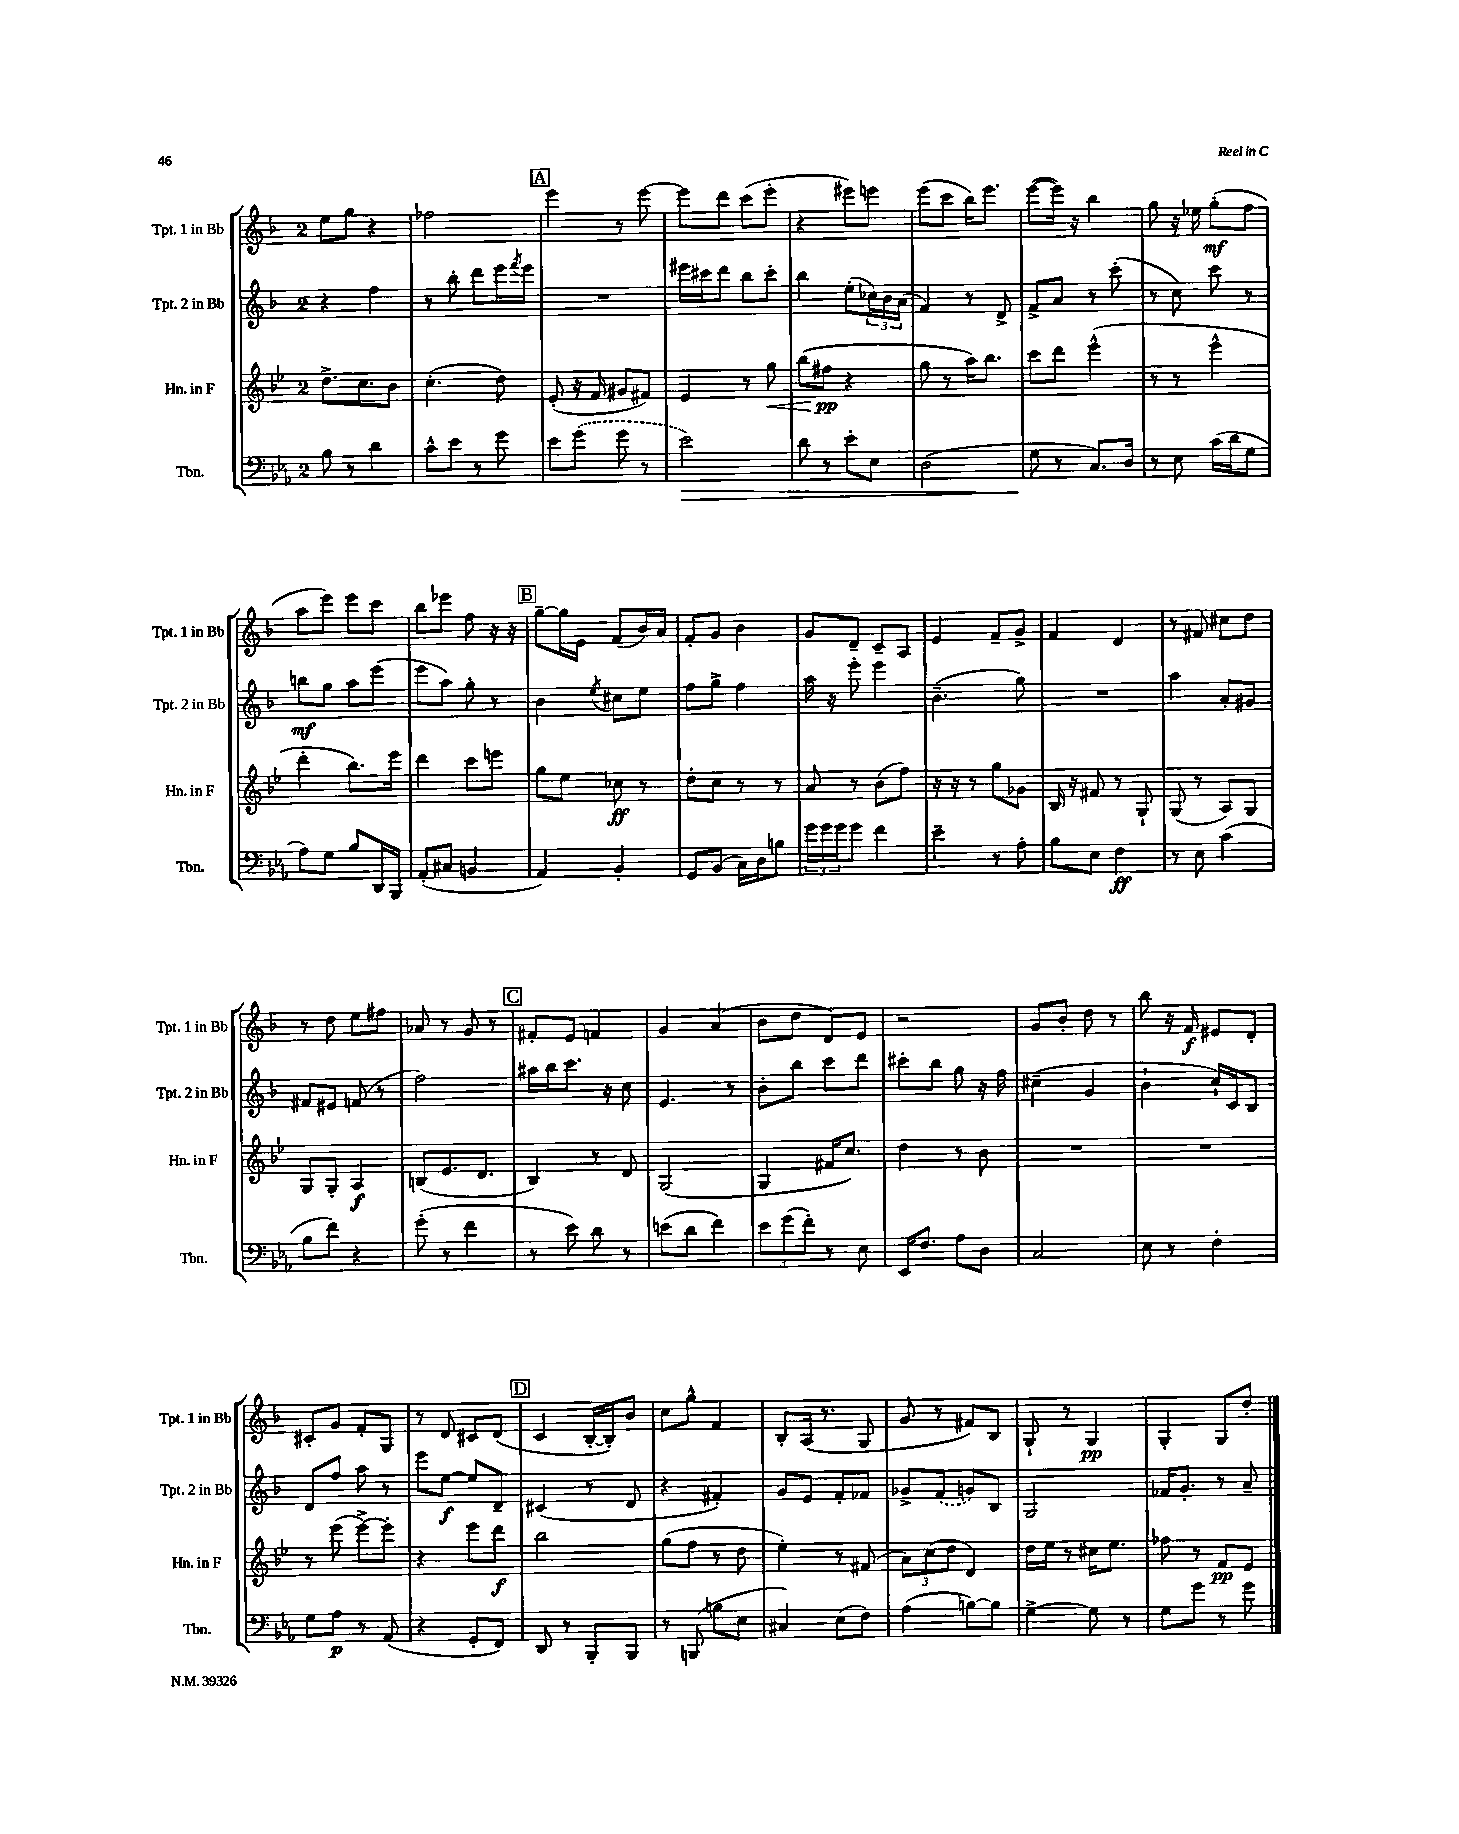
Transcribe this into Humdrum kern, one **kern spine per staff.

**kern	**dynam	**kern	**dynam	**kern	**dynam	**kern	**dynam
*part4	*part4	*part3	*part3	*part2	*part2	*part1	*part1
*staff4	*staff4	*staff3	*staff3	*staff2	*staff2	*staff1	*staff1
*I"Tbn.	*	*I"Hn. in F	*	*I"Tpt. 2 in Bb	*	*I"Tpt. 1 in Bb	*
*I'Tbn.	*	*I'Hn. in F	*	*I'Tpt. 2 in Bb	*	*I'Tpt. 1 in Bb	*
*clefF4	*	*clefG2	*	*clefG2	*	*clefG2	*
*k[b-e-a-]	*	*k[b-e-]	*	*k[b-]	*	*k[b-]	*
*M2/4	*	*M2/4	*	*M2/4	*	*M2/4	*
=2	=2	=2	=2	=2	=2	=2	=2
8B-\	.	8.dd^\L	.	4r	.	8ee\L	.
8r	.	.	.	.	.	8gg\J	.
.	.	8.cc\	.	.	.	.	.
4d\	.	.	.	4ff\	.	4r	.
.	.	8b-\J	.	.	.	.	.
=3	=3	=3	=3	=3	=3	=3	=3
8c^^\L	.	(4.cc'\	.	8r	.	2ff-X\	.
8e-\J	.	.	.	8bb-'\	.	.	.
8r	.	.	.	8ddd\L	.	.	.
8g\	.	8dd\)	.	16eee\L	.	.	.
.	.	.	.	8qfff/	.	.	.
.	.	.	.	16eee\JJ	.	.	.
!!LO:REH:place=s1:t=A
=4	=4	=4	=4	=4	=4	=4	=4
8e-\L	.	(8e-'/	.	2r	.	4eee\	.
(8g\J	.	16r	.	.	.	.	.
.	.	16f/	.	.	.	.	.
8g\	.	8g#X/L	.	.	.	8r	.
8r	.	8f#X/J)	.	.	.	[8eee\	.
=5	=5	=5	=5	=5	=5	=5	=5
!	!LO:HP:b	!	!	!	!	!	!
2e-\)	>	4e-/	.	16eee#X\LL	.	8eee\L]	.
.	.	.	.	16ccc#X\J	.	.	.
.	.	.	.	8ddd\J	.	8ddd\J	.
.	.	8r	.	8bb-\L	.	(8ccc\L	.
!	!	!	!LO:HP:b	!	!	!	!
.	.	8gg\	<	8ccc#'\J	.	8eee'\J	.
=6	=6	=6	=6	=6	=6	=6	=6
8d\	.	(8bb-\L	.	4bb-\	.	4r	.
8r	.	8ff#X\J	pp	.	.	.	.
8e-'\L	.	4r	[	(8ee'\L	.	8eee#X\L)	.
8E-\J	.	.	.	24cc-X\L)	.	8eeen\J	.
.	.	.	.	24b-\	.	.	.
.	.	.	.	(24a\JJ	.	.	.
=7	=7	=7	=7	=7	=7	=7	=7
(2D\	.	8gg\	.	4f/)	.	(8eee\L	.
.	.	8r	.	.	.	8ccc\J	.
.	.	16aa\KL)	.	8r	.	16bb-\KL)	.
.	.	8.bb-\J	.	.	.	8.eee\J	.
.	.	.	.	8d^/	.	.	.
=8	=8	=8	=8	=8	=8	=8	=8
8G\	.	8ccc\L	.	8f^/L	.	([8eee\L	.
8r	]	8ddd\J	.	8a/J	.	16eee\Jk])	.
.	.	.	.	.	.	16r	.
8.C/L)	.	(4eee-^^\	.	8r	.	4bb-\	.
.	.	.	.	(8ccc'\	.	.	.
16D/Jk	.	.	.	.	.	.	.
=9	=9	=9	=9	=9	=9	=9	=9
8r	.	8r	.	8r	.	8gg\	.
8E-\	.	8r	.	8cc\)	.	16r	.
.	.	.	.	.	.	16ee-X\	.
(16c\LL	.	4eee-^^\	.	8ccc\	.	(8gg'\L	mf
16d\J	.	.	.	.	.	.	.
8G\J	.	.	.	8r	.	8ff\J	.
!!LO:LB:g=z
=10	=10	=10	=10	=10	=10	=10	=10
8A-\L)	.	4ddd'\	.	8bbn\L	mf	8aa\L	.
8G\J	.	.	.	8gg\J	.	8eee\J)	.
8B-/L	.	8.bb-\L)	.	8aa\L	.	8eee\L	.
16DD/L	.	.	.	(8eee\J	.	8ccc\J	.
16BBB-/JJ	.	16eee-\Jk	.	.	.	.	.
=11	=11	=11	=11	=11	=11	=11	=11
(8AA-'/L	.	4ddd\	.	8eee\L	.	8bb-\L	.
8C#X/J	.	.	.	8aa\J)	.	8eee-X\J	.
4BBn/	.	8ccc\L	.	8gg'\	.	8ff\	.
.	.	8eeen\J	.	8r	.	16r	.
.	.	.	.	.	.	16r	.
!!LO:REH:place=s1:t=B
=12	=12	=12	=12	=12	=12	=12	=12
4AA-/)	.	8gg\L	.	4b-\	.	[8gg~\L	.
.	.	8ee-\J	.	.	.	16gg\L]	.
.	.	.	.	.	.	16e\JJ	.
.	.	.	.	8qee/	.	.	.
4BB-'/	.	8cc-X\	ff	8cc#X\L	.	(8f/L	.
.	.	8r	.	8ee\J	.	16b-/L)	.
.	.	.	.	.	.	16a/JJ	.
=13	=13	=13	=13	=13	=13	=13	=13
8GG/L	.	8dd'\L	.	8ff\L	.	8f'/L	.
(8BB-/J	.	8cc\J	.	8gg^\J	.	8g/J	.
16C\LL)	.	8r	.	4ff\	.	4b-\	.
16D\J	.	.	.	.	.	.	.
8Bn\J	.	8r	.	.	.	.	.
=14	=14	=14	=14	=14	=14	=14	=14
24g\LL	.	8a/	.	16aa\	.	8g/L	.
24g\	.	.	.	.	.	.	.
.	.	.	.	16r	.	.	.
24g\J	.	.	.	.	.	.	.
8g\J	.	8r	.	8eee'\	.	8d~/J	.
4f\	.	(8b-\L	.	4eee\	.	8c~/L	.
.	.	8ff\J)	.	.	.	8A/J	.
=15	=15	=15	=15	=15	=15	=15	=15
4e-~\	.	16r	.	(4.b-~\	.	4e/	.
.	.	16r	.	.	.	.	.
.	.	8r	.	.	.	.	.
8r	.	8gg\L	.	.	.	8f~/L	.
8A-'\	.	8g-X\J	.	8gg\)	.	8g^/J	.
=16	=16	=16	=16	=16	=16	=16	=16
8B-\L	.	16B-/	.	2r	.	4f/	.
.	.	16r	.	.	.	.	.
8E-\J	.	8f#X/	.	.	.	.	.
4F\	ff	8r	.	.	.	4d/	.
.	.	8G`/	.	.	.	.	.
=17	=17	=17	=17	=17	=17	=17	=17
8r	.	(8G/	.	4aa\	.	8r	.
8E-\	.	8r	.	.	.	8f#X/	.
(4c\	.	8A/L)	.	8a'/L	.	8cc#X\L	.
.	.	8G/J	.	8g#X/J	.	8dd\J	.
!!LO:LB:g=z
=18	=18	=18	=18	=18	=18	=18	=18
8B-\L	.	8G/L	.	8f#X/L	.	8r	.
8f\J)	.	8G'/J	.	8e#X/J	.	8dd\	.
4r	.	4A/	f	(8fn/	.	8ee\L	.
.	.	.	.	8r	.	8ff#X\J	.
=19	=19	=19	=19	=19	=19	=19	=19
(8g'\	.	(8Bn/L	.	2ff\)	.	8a-X/	.
8r	.	8.e-/	.	.	.	8r	.
4f\	.	.	.	.	.	8g/	.
.	.	8.d/J	.	.	.	.	.
.	.	.	.	.	.	8r	.
!!LO:REH:place=s1:t=C
=20	=20	=20	=20	=20	=20	=20	=20
8r	.	4B-/)	.	16aa#X\LL	.	8f#X'/L	.
.	.	.	.	16bb-\J	.	.	.
8e-\)	.	.	.	8.ccc\J	.	8e/J	.
8d\	.	8r	.	.	.	4fn/	.
.	.	.	.	16r	.	.	.
8r	.	8d/	.	8cc\	.	.	.
=21	=21	=21	=21	=21	=21	=21	=21
(8en\L	.	(2G/	.	4.e/	.	4g/	.
8d\J	.	.	.	.	.	.	.
4f\)	.	.	.	.	.	(4a/	.
.	.	.	.	8r	.	.	.
=22	=22	=22	=22	=22	=22	=22	=22
12e-\L	.	4G/	.	8b-'\L	.	8b-\L	.
(12g\	.	.	.	.	.	.	.
.	.	.	.	8bb-\J	.	8dd\J	.
12f'\J)	.	.	.	.	.	.	.
8r	.	16f#X/KL	.	8ccc\L	.	8d/L)	.
.	.	8.cc/J)	.	.	.	.	.
8E-\	.	.	.	8ddd\J	.	8e/J	.
=23	=23	=23	=23	=23	=23	=23	=23
16EE-/KL	.	4dd\	.	8ccc#X'\L	.	2r	.
8.F/J	.	.	.	.	.	.	.
.	.	.	.	8bb-\J	.	.	.
8A-\L	.	8r	.	8gg\	.	.	.
8D\J	.	8b-\	.	16r	.	.	.
.	.	.	.	16ff\	.	.	.
=24	=24	=24	=24	=24	=24	=24	=24
2C/	.	2r	.	(4cc#X~\	.	8g/L	.
.	.	.	.	.	.	8b-'/J	.
.	.	.	.	4g/	.	8dd\	.
.	.	.	.	.	.	8r	.
=25	=25	=25	=25	=25	=25	=25	=25
8E-\	.	2r	.	4b-`\	.	8bb-\	.
8r	.	.	.	.	.	16r	.
.	.	.	.	.	.	16f/	f
4F'\	.	.	.	16cc`/LL)	.	8e#X/L	.
.	.	.	.	16c/J	.	.	.
.	.	.	.	8B-/J	.	8d'/J	.
!!LO:LB:g=z
=26	=26	=26	=26	=26	=26	=26	=26
8G\L	.	8r	.	8d/L	.	8c#X'/L	.
8A-\J	p	(8eee-\	.	8ff/J	.	8g/J	.
8r	.	[8eee-^\L)	.	8aa\	.	8f'/L	.
(8AA-/	.	8eee-'\J]	.	8r	.	8G/J	.
=27	=27	=27	=27	=27	=27	=27	=27
4r	.	4r	.	8eee\L	.	8r	.
.	.	.	.	[8ee\J	f	8d/	.
8GG'/L	.	8eee-\L	.	8ee/L]	.	8c#X/L	.
8FF/J)	.	8ddd\J	f	8d~/J	.	(8d/J	.
!!LO:REH:place=s1:t=D
=28	=28	=28	=28	=28	=28	=28	=28
8DD/	.	2bb-\	.	(4c#X/	.	4c/	.
8r	.	.	.	.	.	.	.
8BBB-'/L	.	.	.	8r	.	[16B-'/LL	.
.	.	.	.	.	.	16B-'/J])	.
8BBB-/J	.	.	.	8d/	.	8b-/J	.
=29	=29	=29	=29	=29	=29	=29	=29
8r	.	(8gg\L	.	4r	.	8cc\L	.
(8BBBn/	.	8ff\J	.	.	.	8gg^^\J	.
8Bn\L	.	8r	.	4f#X'/)	.	4f/	.
8E-\J	.	8dd\	.	.	.	.	.
=30	=30	=30	=30	=30	=30	=30	=30
4C#X/)	.	4ee-'\)	.	8g/L	.	8B-'/L	.
.	.	.	.	8e/J	.	(16A/Jk	.
.	.	.	.	.	.	8.r	.
(8E-\L	.	8r	.	8f'/L	.	.	.
8F\J)	.	(8f#X/	.	8f-X/J	.	8G/	.
=31	=31	=31	=31	=31	=31	=31	=31
(4A-\	.	12a\L)	.	8g-X^/L	.	8g/	.
.	.	(12cc\	.	.	.	.	.
.	.	.	.	(8f/J	.	8r	.
.	.	12dd\J	.	.	.	.	.
[8Bn\L)	.	4d/)	.	8gn/L)	.	8f#X/L)	.
8B\J]	.	.	.	8B-/J	.	8B-/J	.
=32	=32	=32	=32	=32	=32	=32	=32
[4G^\	.	16dd\LL	.	2G/	.	8G`/	.
.	.	16ee-\JJ	.	.	.	.	.
.	.	8r	.	.	.	8r	.
8G\]	.	16cc#X\KL	.	.	.	4G/	pp
.	.	8.ee-\J	.	.	.	.	.
8r	.	.	.	.	.	.	.
=33	=33	=33	=33	=33	=33	=33	=33
8G\L	.	8ff-X\	.	16f-X/KL	.	4G'/	.
.	.	.	.	8.g'/J	.	.	.
8g\J	.	8r	.	.	.	.	.
8r	.	8f/L	pp	8r	.	8G/L	.
8g\	.	8e-/J	.	8a~/	.	8dd'/J	.
==	==	==	==	==	==	==	==
*-	*-	*-	*-	*-	*-	*-	*-
